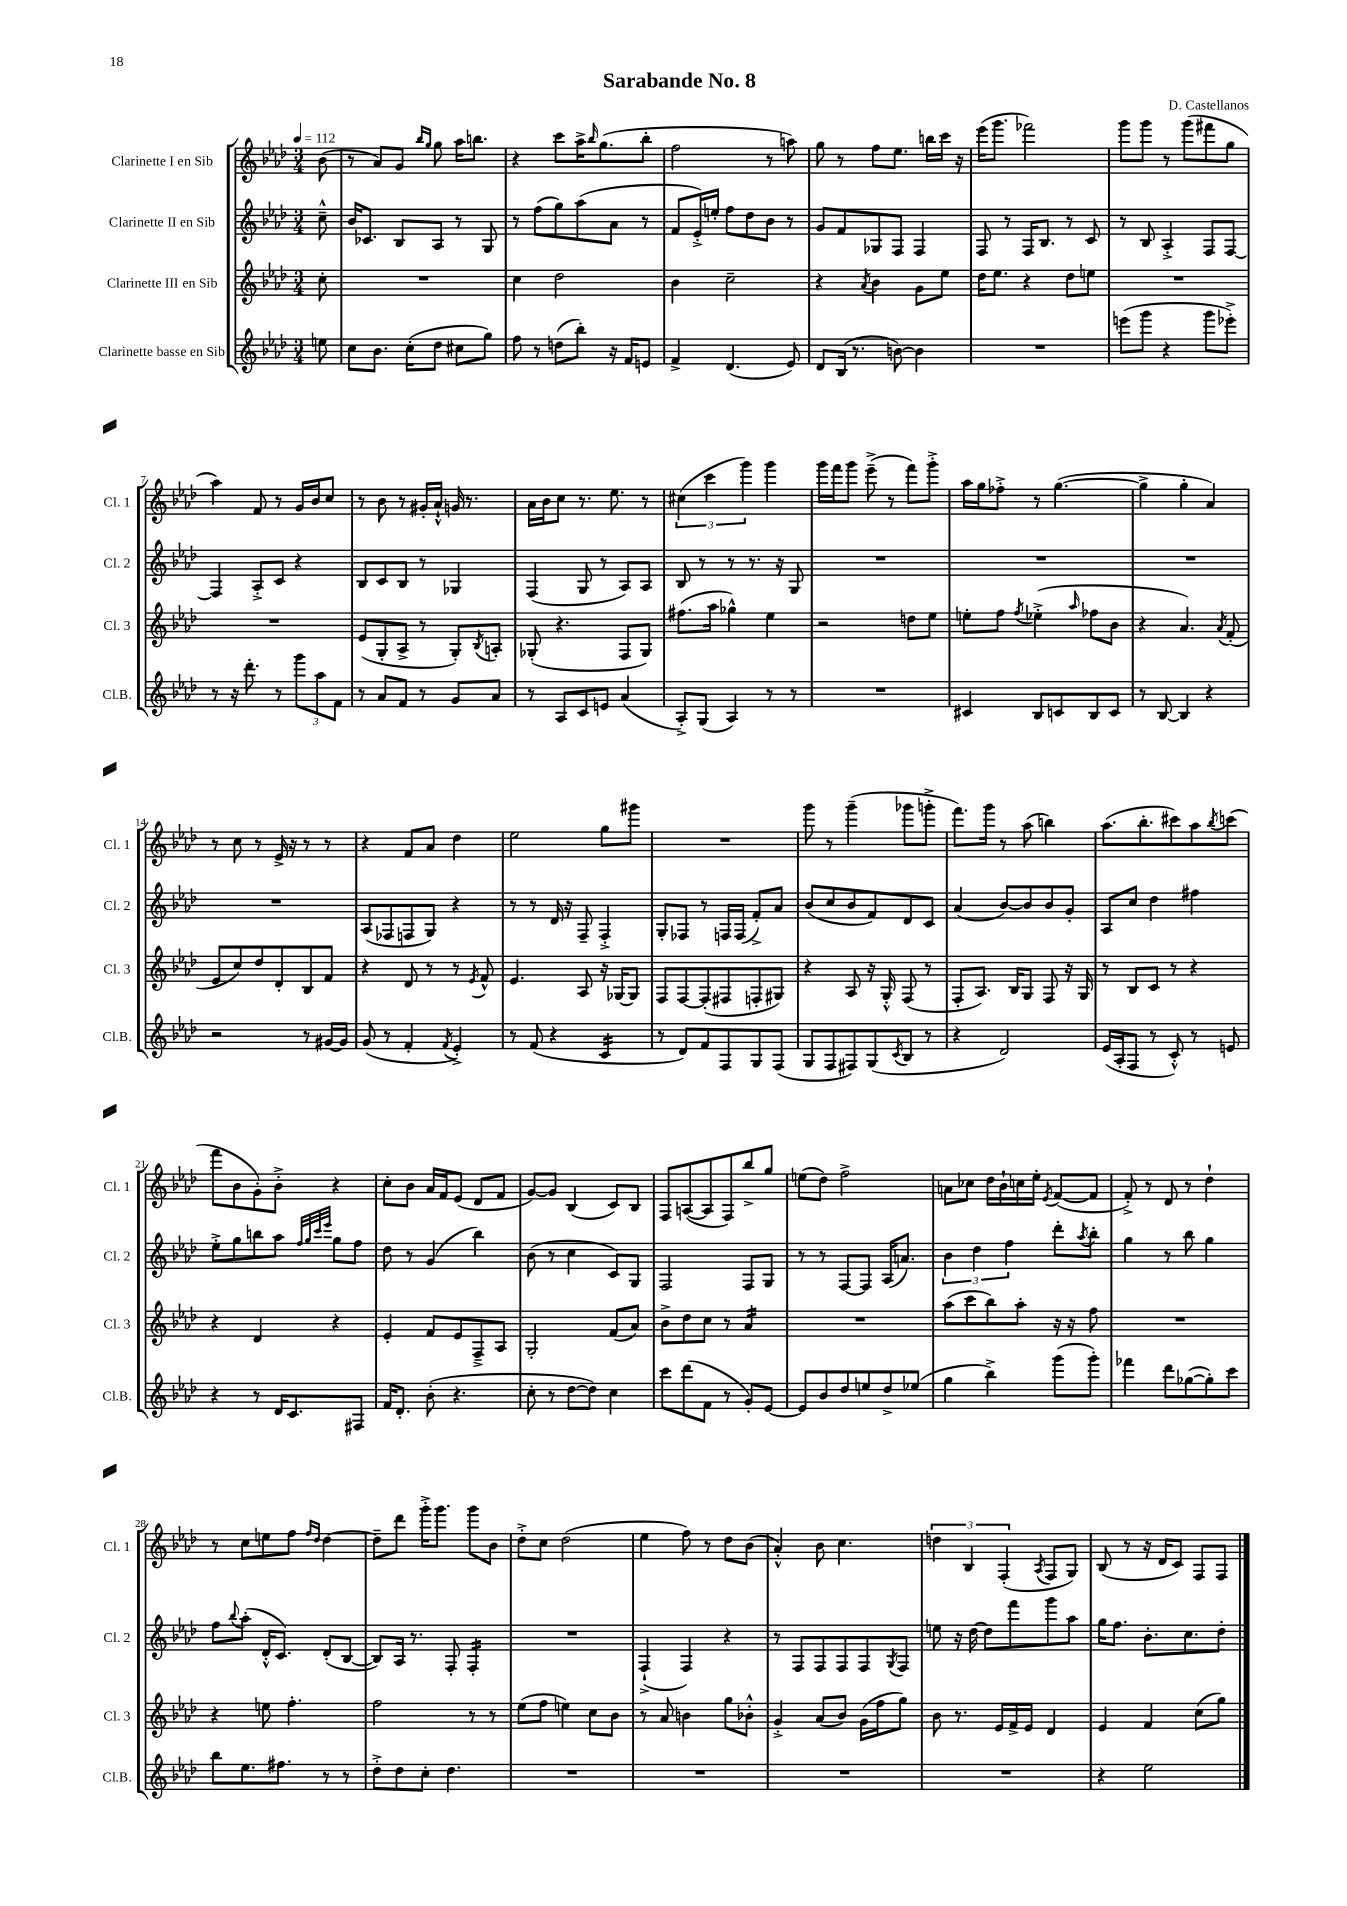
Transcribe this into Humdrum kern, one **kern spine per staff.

**kern	**kern	**kern	**kern
*staff4	*staff3	*staff2	*staff1
*clefG2	*clefG2	*clefG2	*clefG2
*k[b-e-a-d-]	*k[b-e-a-d-]	*k[b-e-a-d-]	*k[b-e-a-d-]
*M3/4	*M3/4	*M3/4	*M3/4
*MM112	*MM112	*MM112	*MM112
8ee	8cc'	8cc~^^	(8b-
=	=	=	=
8cc	2.r	16b-	8r
.	.	8.c-	.
8.b-	.	.	8a-)
.	.	8B-	8g
(16cc'	.	.	.
.	.	.	16qqbb-
.	.	.	16qqgg
8dd-	.	8A-	8gg
8cc#	.	8r	16aa-
.	.	.	8.bb
8gg)	.	8G	.
=	=	=	=
8ff	4cc	8r	4r
8r	.	(8ff	.
(8dd	2dd-	8gg)	8ccc
8bb-')	.	(8aa-	16aa-^
.	.	.	16qqbb-
.	.	.	(8.gg
16r	.	8a-	.
16f	.	.	.
8e	.	8r	8bb-'
=	=	=	=
4f^	4b-	8f	2ff
.	.	16e-'^)	.
.	.	16ee'	.
(4.d-	2cc~	8ff	.
.	.	8dd-	.
.	.	8b-	8r
8e-)	.	8r	8aa)
=	=	=	=
8d-	4r	8g	8gg
(16B-	.	8f	8r
8.r	.	.	.
.	8qa-	.	.
.	4b-	8G-	8ff
[8b)	.	8F	8.ee-
4b]	8g	4F	.
.	.	.	16bb
.	8ee-	.	16ccc
.	.	.	16r
=	=	=	=
2.r	16dd-	8F	(16eee-
.	8.ee-	.	8.ggg
.	.	8r	.
.	4r	16F	2fff-)
.	.	8.B-	.
.	8dd-	8r	.
.	8ee	8c	.
=	=	=	=
(8eee	2.r	8r	8ggg
8ggg	.	8B-	8ggg
4r	.	4A-'^	8r
.	.	.	(8ggg
8ggg	.	8F	8fff#
8eee-'^)	.	[8F	8gg
=	=	=	=
8r	2.r	4F]	4aa-)
16r	.	.	.
8.ddd-'	.	.	.
.	.	8A-'^	8f
8r	.	8c	8r
12ggg	.	4r	16g
.	.	.	16b-
12aa-	.	.	.
.	.	.	8cc
12f	.	.	.
=	=	=	=
8r	(8e-	8B-	8r
8a-	8G'	8c	8b-
8f	8A-^	8B-	8r
8r	8r	8r	16g#'
.	.	.	16a-`^^
8g	8G')	4G-	16g
.	.	.	8.r
.	8qB-	.	.
8a-	8A'	.	.
=	=	=	=
8r	(8G-'	(4F	16a-
.	.	.	16b-
8A-	4.r	.	8cc
8c	.	8G	8.r
8e	.	8r	.
.	.	.	8.ee-
(4a-	8F	8A-)	.
.	8G-)	8A-	8r
=	=	=	=
8A-'^)	(8.ff#	8B-	(6cc#
(8G	.	8r	.
.	.	.	6ccc
.	16aa-	.	.
4A-)	4gg-^^)	8r	.
.	.	.	6ggg)
.	.	8.r	.
8r	4ee-	.	4ggg
.	.	16r	.
8r	.	8G	.
=	=	=	=
2.r	2r	2.r	16ggg
.	.	.	16fff
.	.	.	8ggg
.	.	.	(8eee-~^
.	.	.	8r
.	8dd	.	8fff)
.	8ee-	.	8ggg'^
=	=	=	=
4c#	8ee'	2.r	16aa-
.	.	.	16gg
.	8ff	.	8ff-'^
.	8qff	.	.
8B-	(4ee-'^	.	8r
8c	.	.	([4.gg
.	16qqaa-	.	.
8B-	8ff-	.	.
8c	8b-	.	.
=	=	=	=
8r	4r	2.r	4gg^]
[8B-	.	.	.
4B-]	4.a-)	.	4gg'
4r	.	.	4a-)
.	8qa-	.	.
.	(8f'	.	.
=	=	=	=
2r	8e-	2.r	8r
.	8cc)	.	8cc
.	8dd-	.	8r
.	8d-'	.	16e-^
.	.	.	16r
8r	8B-	.	8r
[16g#	8f	.	8r
16g#]	.	.	.
=	=	=	=
(8g	4r	(8A-	4r
8r	.	8F-	.
4f'	8d-	8F	8f
.	8r	8G)	8a-
8qf	.	.	.
4e-'^)	8r	4r	4dd-
.	8qe-	.	.
.	8f^^	.	.
=	=	=	=
8r	4.e-	8r	2ee-
(8f	.	8r	.
4r	.	16d-	.
.	.	16r	.
.	8A-	8F~	.
4c	16r	4F'^	8gg
.	[16G-	.	.
.	8G-]	.	8ggg#
=	=	=	=
8r	8F	8G'	2.r
8d-)	[8F	8F-	.
8f	(8F']	8r	.
8F	8F#	16F	.
.	.	(16F	.
8G	8F'	8f'^)	.
(8F	8G#)	8a-	.
=	=	=	=
8G	4r	(8b-	8ggg
8F	.	8cc	8r
8F#)	8A-	8b-	(4ggg~
(8G	16r	8f)	.
.	16G'^^	.	.
8qc	.	.	.
8B-	(8F	8d-	8ggg-
8r	8r	8c	8ggg'^
=	=	=	=
4r	8F'	(4a-	8.fff)
.	8.A-)	.	.
.	.	.	16ggg
2d-)	.	[8b-)	8r
.	16B-	.	.
.	8G	8b-]	(8aa-
.	8F	8b-	4bb)
.	16r	8g'	.
.	16G	.	.
=	=	=	=
(16e-	8r	8A-	(8.aa-
16A-'	.	.	.
8F	8B-	8cc	.
.	.	.	8.bb-'
8r	8c	4dd-	.
8c'^^)	8r	.	8ccc#)
8r	4r	4ff#	8aa-
.	.	.	8qbb-
8e	.	.	(8ccc
=	=	=	=
4r	4r	8ee-'^	8fff
.	.	8gg	8b-
8r	4d-	8bb	8g')
16d-	.	8aa-	8b-'^
8.c	.	.	.
.	.	32qqff	.
.	.	32qqgg	.
.	.	32qqccc	.
.	.	32qqeee-	.
.	4r	8gg	4r
8F#	.	8ff	.
=	=	=	=
16f	4e-'	8dd-	8cc'
8.d-'	.	.	.
.	.	8r	8b-
(8b-'	8f	(4g	16a-
.	.	.	16f
4.r	8e-	.	(8e-
.	8F~^	4bb-)	8d-
.	8A-	.	8f
=	=	=	=
8cc'	2G'	(8b-	[8g)
8r	.	8r	8g]
[8dd-	.	4cc	(4B-
8dd-])	.	.	.
4cc	(8f	8c)	8c)
.	8a-)	8G	8B-
=	=	=	=
8ccc	8b-^	2F	8F
(8ddd-	8dd-	.	([8A
8f	8cc	.	8A]
8r	8r	.	8F)
8g')	4a-	8F	8bb-^
[8e-	.	8G	8gg
=	=	=	=
8e-]	2.r	8r	(8ee
8b-	.	8r	8dd-)
8dd-	.	[8F	2ff^
8ee	.	8F]	.
8dd-^	.	(16A-	.
.	.	8.a)	.
(8ee-	.	.	.
=	=	=	=
4gg	(8aa-	6b-	8a
.	8ccc	.	8cc-
.	.	6dd-	.
4bb-^)	8bb-)	.	16dd-
.	.	.	16b-`
.	.	6ff	.
.	8aa-'	.	16cc
.	.	.	16ee-'
.	.	.	8qe-
(8ggg	16r	8ddd-'	([8f
.	16r	.	.
.	.	8qaa-	.
8ggg')	8ff	8bb-'	8f]
=	=	=	=
4fff-	2.r	4gg	8f'^)
.	.	.	8r
8ddd-	.	8r	8d-
([8gg-	.	8bb-	8r
8gg-'])	.	4gg	4dd-`
8ccc	.	.	.
=	=	=	=
8bb-	4r	8ff	8r
.	.	8qqbb-	.
8.ee-	.	(8aa-'	8cc
.	8ee	16d-'^^	8ee
8.ff#	.	8.c)	.
.	4.ff'	.	8ff
.	.	.	16qqff
.	.	.	16qqdd-
8r	.	(8d-'	[4dd-
8r	.	[8B-	.
=	=	=	=
8dd-'^	2ff	8B-])	8dd-~]
8dd-	.	16A-	8ddd-
.	.	8.r	.
8cc'	.	.	16ggg'^
.	.	.	8.ggg
4.dd-	.	8F'	.
.	8r	4F'	8ggg
.	8r	.	8b-
=	=	=	=
2.r	(8ee-	2.r	8dd-'^
.	8ff	.	8cc
.	4ee)	.	(2dd-
.	8cc	.	.
.	8b-	.	.
=	=	=	=
2.r	8r	(4F`^	4ee-
.	8a-	.	.
.	4b	4F)	8ff)
.	.	.	8r
.	8gg	4r	8dd-
.	8b-'^^	.	(8b-
=	=	=	=
2.r	4g'^	8r	4a-'^^)
.	.	8F	.
.	(8a-	8F	8b-
.	8b-)	8F	4.cc
.	(16g	8F	.
.	16ff	.	.
.	.	8qG	.
.	8gg)	8F	.
=	=	=	=
2.r	8b-	8ee	6dd
.	8.r	16r	.
.	.	.	6B-
.	.	[16dd-	.
.	.	8dd-]	.
.	16e-	.	.
.	.	.	(6F'
.	16f^	8fff	.
.	16e-	.	.
.	.	.	8qA-
.	4d-	8ggg	8F
.	.	8aa-	8G)
=	=	=	=
4r	4e-	16gg	(8B-
.	.	8.ff	.
.	.	.	8r
2ee-	4f	8.b-'	16r
.	.	.	16d-
.	.	.	8c)
.	.	8.cc	.
.	(8cc	.	8F
.	8gg)	8dd-'	8F
==	==	==	==
*-	*-	*-	*-
